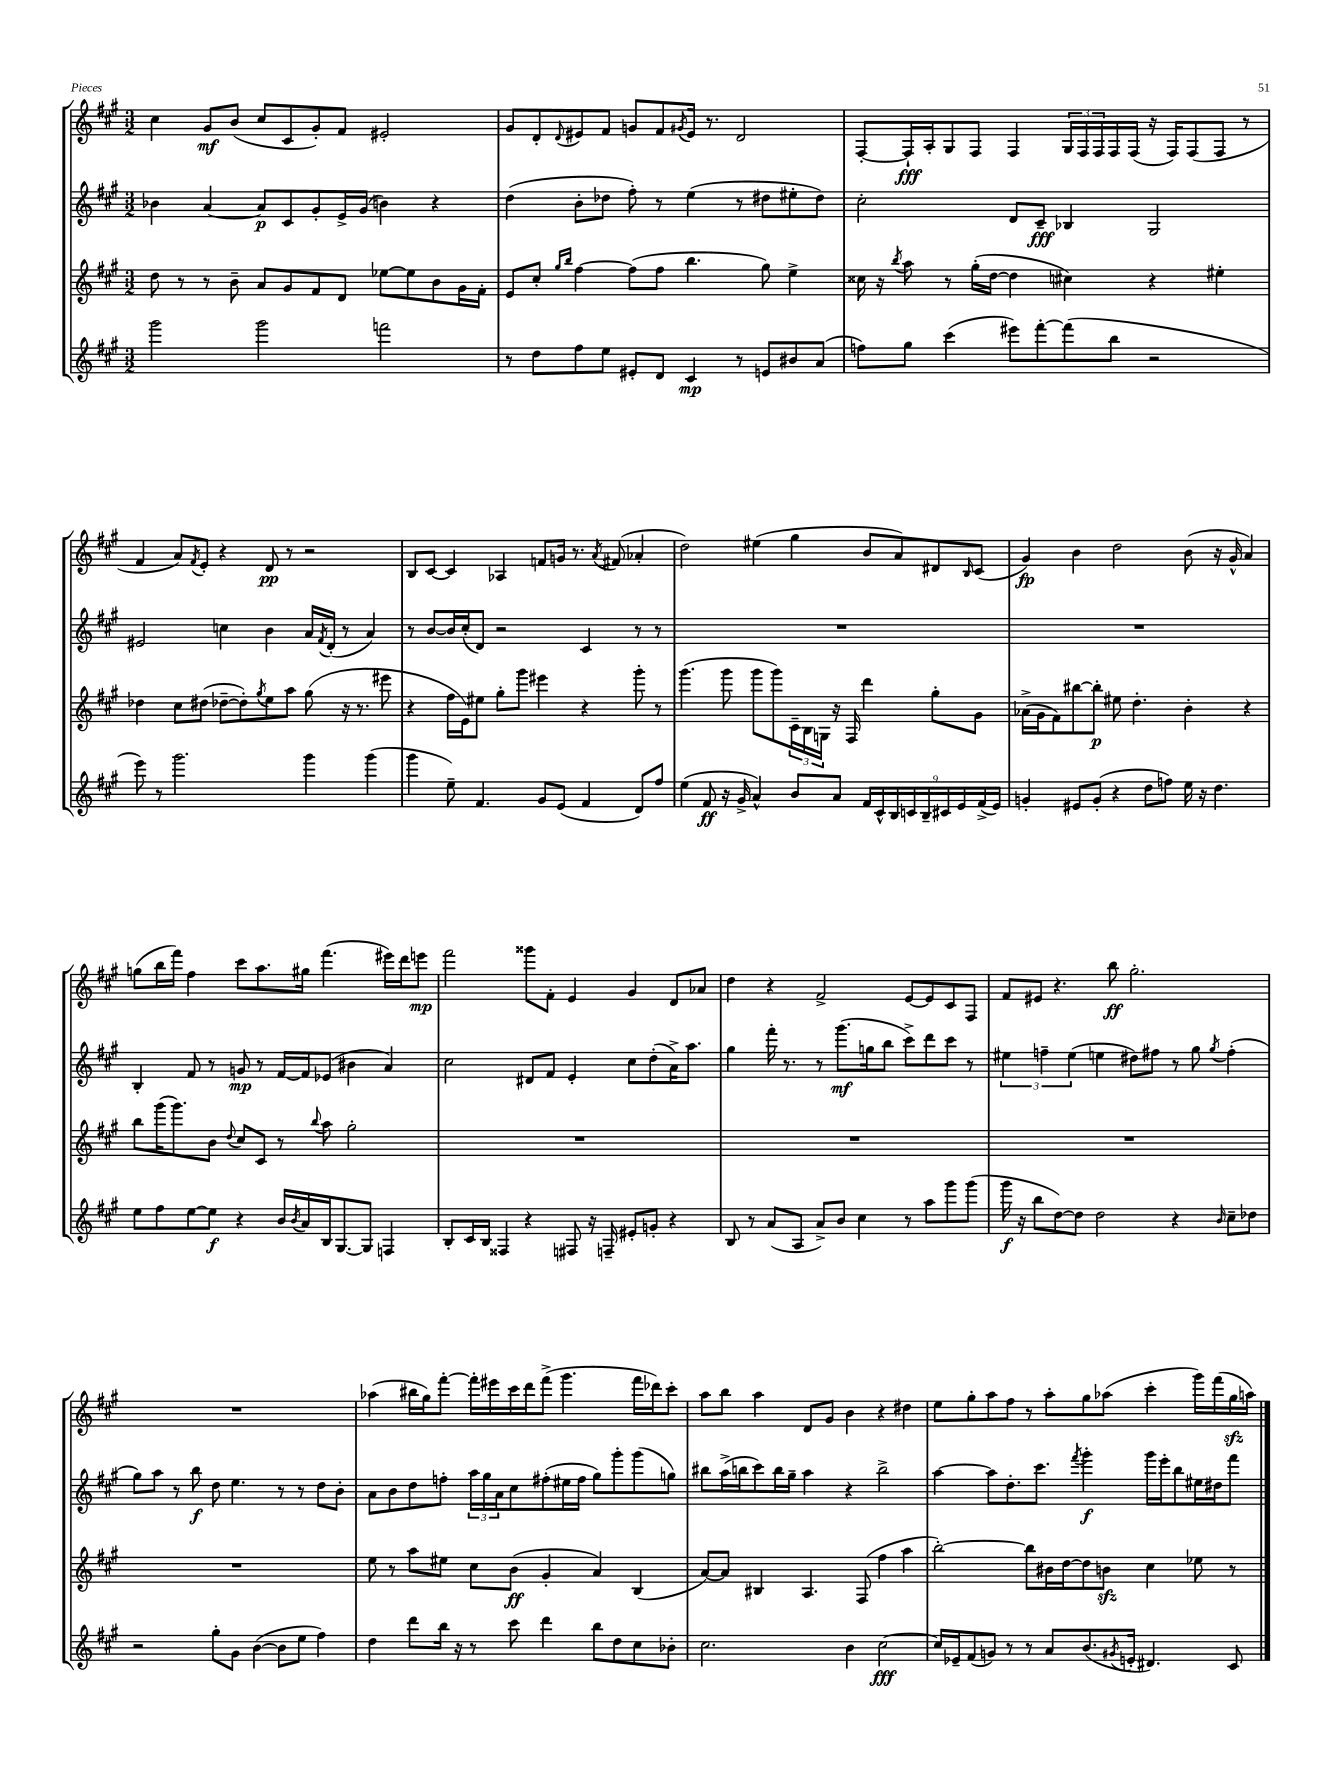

**kern	**dynam	**kern	**dynam	**kern	**dynam	**kern	**dynam
*part4	*part4	*part3	*part3	*part2	*part2	*part1	*part1
*staff4	*staff4	*staff3	*staff3	*staff2	*staff2	*staff1	*staff1
*clefG2	*	*clefG2	*	*clefG2	*	*clefG2	*
*k[f#c#g#]	*	*k[f#c#g#]	*	*k[f#c#g#]	*	*k[f#c#g#]	*
*M3/2	*	*M3/2	*	*M3/2	*	*M3/2	*
=22	=22	=22	=22	=22	=22	=22	=22
2ggg#\	.	8dd\	.	4b-X\	.	4cc#\	.
.	.	8r	.	.	.	.	.
.	.	8r	.	[4a/	.	8g#/L	mf
.	.	8b~\	.	.	.	(8b/J	.
2ggg#\	.	8a/L	.	8a/L]	p	8cc#/L	.
.	.	8g#/	.	8c#/	.	8c#/	.
.	.	8f#/	.	8g#'/	.	8g#'/)	.
.	.	8d/J	.	16e^/L	.	8f#/J	.
.	.	.	.	(16g#/JJ	.	.	.
2fffn\	.	[8ee-X\L	.	4bn\)	.	2e#X'/	.
.	.	8ee-\]	.	.	.	.	.
.	.	8b\	.	4r	.	.	.
.	.	16g#\L	.	.	.	.	.
.	.	16f#'\JJ	.	.	.	.	.
=23	=23	=23	=23	=23	=23	=23	=23
8r	.	8e/L	.	(4dd\	.	8g#/L	.
8dd\L	.	8cc#'/J	.	.	.	8d'/	.
.	.	16qqgg#/LL	.	.	.	.	.
.	.	16qqbb/JJ	.	.	.	8qqd/	.
8ff#\	.	[4ff#\	.	8b'\L	.	8e#X/	.
8ee\J	.	.	.	8dd-X\J	.	8f#/J	.
8e#X'/L	.	(8ff#\L]	.	8ff#'\)	.	8gn/L	.
8d/J	.	8ff#\J	.	8r	.	8f#/	.
.	.	.	.	.	.	8qg#X/	.
4c#/	mp	4.bb\	.	(4ee\	.	16e#/Jk	.
.	.	.	.	.	.	8.r	.
8r	.	.	.	8r	.	2d/	.
8en/L	.	8gg#\)	.	8dd#X\L	.	.	.
8b#X/	.	4ee^\	.	8ee#X'\	.	.	.
(8a/J	.	.	.	8dd#\J)	.	.	.
=24	=24	=24	=24	=24	=24	=24	=24
8ffn\L)	.	16cc##X\	.	2cc#'\	.	[8F#'/L	.
.	.	16r	.	.	.	.	.
.	.	8qbb/	.	.	.	.	.
8gg#\J	.	8aa\	.	.	.	16F#`/L]	fff
.	.	.	.	.	.	16A'/J	.
(4ccc#\	.	8r	.	.	.	8G#/	.
.	.	(16gg#'\LL	.	.	.	8F#/J	.
.	.	[16dd\JJ	.	.	.	.	.
8eee#X\L)	.	4dd\]	.	8d/L	.	4F#/	.
[8fff#'\	.	.	.	8c#~/J	fff	.	.
(8fff#\]	.	4cc#X\)	.	4B-X/	.	24G#/LL	.
.	.	.	.	.	.	24F#/	.
.	.	.	.	.	.	24F#/	.
8bb\J	.	.	.	.	.	16F#/	.
.	.	.	.	.	.	(16F#/JJ	.
2r	.	4r	.	2G#/	.	16r	.
.	.	.	.	.	.	16F#/KL)	.
.	.	.	.	.	.	(8F#/	.
.	.	4ee#X'\	.	.	.	8F#/J	.
.	.	.	.	.	.	8r	.
!!LO:LB:g=z
=25	=25	=25	=25	=25	=25	=25	=25
8eee\)	.	4dd-X\	.	2e#X/	.	4f#/	.
8r	.	.	.	.	.	.	.
2.ggg#\	.	8cc#\L	.	.	.	8a/L)	.
.	.	.	.	.	.	8qf#/	.
.	.	(8dd#X\J	.	.	.	8e'/J	.
.	.	[8dd-X~\L	.	4ccn\	.	4r	.
.	.	8dd-'\])	.	.	.	.	.
.	.	8qgg#/	.	.	.	.	.
.	.	8ee\	.	4b\	.	8d/	pp
.	.	8aa\J	.	.	.	8r	.
4ggg#\	.	(8gg#\	.	16a/LL	.	2r	.
.	.	.	.	8qf#/	.	.	.
.	.	.	.	(16d'/JJ	.	.	.
.	.	16r	.	8r	.	.	.
.	.	8.r	.	.	.	.	.
(4ggg#\	.	.	.	4a/)	.	.	.
.	.	8eee#X\	.	.	.	.	.
=26	=26	=26	=26	=26	=26	=26	=26
4ggg#\	.	4r	.	8r	.	8B/L	.
.	.	.	.	[8b/L	.	[8c#/J	.
8ee~\)	.	16ff#\LL	.	16b/L]	.	4c#/]	.
.	.	16e\J)	.	(16cc#'/J	.	.	.
4.f#/	.	8ee#X\J	.	8d/J)	.	.	.
.	.	8gg#'\L	.	2r	.	4A-X/	.
.	.	8ggg#\J	.	.	.	.	.
8g#/L	.	4eee#X\	.	.	.	8fn/L	.
(8e/J	.	.	.	.	.	16gn/Jk	.
.	.	.	.	.	.	8.r	.
4f#/	.	4r	.	4c#/	.	.	.
.	.	.	.	.	.	8qa/	.
.	.	.	.	.	.	(8f#X/	.
8d/L)	.	8ggg#'\	.	8r	.	4a-X'/	.
8ff#/J	.	8r	.	8r	.	.	.
=27	=27	=27	=27	=27	=27	=27	=27
(4ee\	.	(4.ggg#\	.	1.r	.	2dd\)	.
8f#/	ff	.	.	.	.	.	.
16r	.	8ggg#\	.	.	.	.	.
16g#^/	.	.	.	.	.	.	.
4a^^/)	.	8ggg#\L	.	.	.	(4ee#X\	.
.	.	8ggg#\)	.	.	.	.	.
8b/L	.	24c#~\L	.	.	.	4gg#\	.
.	.	24B\	.	.	.	.	.
.	.	24Gn\JJ	.	.	.	.	.
8a/J	.	16r	.	.	.	.	.
.	.	16F#/	.	.	.	.	.
18f#/LL	.	4ddd\	.	.	.	8b/L	.
18c#^^/	.	.	.	.	.	.	.
18B/	.	.	.	.	.	.	.
.	.	.	.	.	.	8a/)	.
18cn/	.	.	.	.	.	.	.
18B~/	.	.	.	.	.	.	.
.	.	8gg#'\L	.	.	.	8d#X/	.
18c#X/	.	.	.	.	.	.	.
18e/	.	.	.	.	.	.	.
.	.	.	.	.	.	16qqB/	.
.	.	8g#\J	.	.	.	(8c#/J	.
(18f#^/	.	.	.	.	.	.	.
18e/JJ)	.	.	.	.	.	.	.
=28	=28	=28	=28	=28	=28	=28	=28
4gn'/	.	(16a-X^\LL	.	1.r	.	4g#/)	fp
.	.	16g#\J	.	.	.	.	.
.	.	8f#\)	.	.	.	.	.
8e#X/L	.	[8bb#X\	.	.	.	4b\	.
(8g'/J	.	8bb#'\J]	p	.	.	.	.
4r	.	8ee#X\	.	.	.	2dd\	.
.	.	4.dd'\	.	.	.	.	.
8dd\L	.	.	.	.	.	.	.
8ffn\J)	.	.	.	.	.	.	.
16ee\	.	4b'\	.	.	.	(8b\	.
16r	.	.	.	.	.	.	.
4.dd\	.	.	.	.	.	16r	.
.	.	.	.	.	.	16g#^^/	.
.	.	4r	.	.	.	4a/)	.
!!LO:LB:g=z
=29	=29	=29	=29	=29	=29	=29	=29
8ee\L	.	8bb\L	.	4B'/	.	(8ggn\L	.
8ff#\	.	(16ggg#\K	.	.	.	16bb\L	.
.	.	8.ggg#\)	.	.	.	16fff#\JJ)	.
[8ee\	.	.	.	8f#/	.	4ff#\	.
8ee\J]	f	8b\J	.	8r	.	.	.
.	.	8qqdd/	.	.	.	.	.
4r	.	8cc#/L	.	8gn/	mp	8ccc#\L	.
.	.	8c#/J	.	8r	.	8.aa\	.
16b/LL	.	8r	.	[16f#/LL	.	.	.
8qb/	.	.	.	.	.	.	.
16a/	.	.	.	16f#/J]	.	16gg#X\Jk	.
.	.	8qqbb/	.	.	.	.	.
16B/J	.	8aa\	.	(8e-X/J	.	(4.fff#\	.
[8.G#/	.	.	.	.	.	.	.
.	.	2gg#'\	.	4b#X\	.	.	.
8G#/J]	.	.	.	.	.	.	.
4Fn/	.	.	.	4a/)	.	16eee#X\LL)	.
.	.	.	.	.	.	16ddd\J	.
.	.	.	.	.	.	8eeen\J	mp
=30	=30	=30	=30	=30	=30	=30	=30
8B'/L	.	1.r	.	2cc#\	.	2fff#\	.
16c#/L	.	.	.	.	.	.	.
16B/JJ	.	.	.	.	.	.	.
4F##X/	.	.	.	.	.	.	.
4r	.	.	.	8d#X/L	.	8ggg##X\L	.
.	.	.	.	8f#/J	.	8f#'\J	.
8F#X/	.	.	.	4e'/	.	4e/	.
16r	.	.	.	.	.	.	.
16Fn~/	.	.	.	.	.	.	.
8e#X'/L	.	.	.	8cc#\L	.	4g#/	.
8gn'/J	.	.	.	(8dd'\	.	.	.
4r	.	.	.	16a^\K)	.	8d/L	.
.	.	.	.	8.aa\J	.	.	.
.	.	.	.	.	.	8a-X/J	.
=31	=31	=31	=31	=31	=31	=31	=31
8B/	.	1.r	.	4gg#\	.	4dd\	.
8r	.	.	.	.	.	.	.
(8a/L	.	.	.	16fff#'\	.	4r	.
.	.	.	.	8.r	.	.	.
8A/J	.	.	.	.	.	.	.
8a^/L)	.	.	.	8r	.	2f#^/	.
8b/J	.	.	.	(8.ggg#\L	mf	.	.
4cc#\	.	.	.	.	.	.	.
.	.	.	.	16ggn\k	.	.	.
.	.	.	.	8bb\J	.	.	.
8r	.	.	.	8ccc#^\L)	.	[8e/L	.
8aa\L	.	.	.	8ddd\	.	8e/]	.
8ggg#\	.	.	.	8ccc#\J	.	8c#/	.
(8ggg#\J	.	.	.	8r	.	8F#/J	.
=32	=32	=32	=32	=32	=32	=32	=32
16ggg#\	f	1.r	.	6ee#X\	.	8f#/L	.
16r	.	.	.	.	.	.	.
8bb\L	.	.	.	.	.	8e#X/J	.
.	.	.	.	6ffn~\	.	.	.
[8dd\)	.	.	.	.	.	4.r	.
.	.	.	.	(6ee#\	.	.	.
8dd\J]	.	.	.	.	.	.	.
2dd\	.	.	.	4een\	.	.	.
.	.	.	.	.	.	8bb\	ff
.	.	.	.	8dd#X\L)	.	2.gg#'\	.
.	.	.	.	8ff#X\J	.	.	.
4r	.	.	.	8r	.	.	.
.	.	.	.	8gg#\	.	.	.
16qqb/	.	.	.	8qgg#/	.	.	.
8cc#~\L	.	.	.	(4ff#'\	.	.	.
8dd-X\J	.	.	.	.	.	.	.
!!LO:LB:g=z
=33	=33	=33	=33	=33	=33	=33	=33
2r	.	1.r	.	8gg#\L)	.	1.r	.
.	.	.	.	8aa\J	.	.	.
.	.	.	.	8r	.	.	.
.	.	.	.	8bb\	f	.	.
8gg#'\L	.	.	.	8dd\	.	.	.
8g#\J	.	.	.	4.ee\	.	.	.
([4b\	.	.	.	.	.	.	.
8b\L]	.	.	.	8r	.	.	.
8ee\J	.	.	.	8r	.	.	.
4ff#\)	.	.	.	8dd\L	.	.	.
.	.	.	.	8b'\J	.	.	.
=34	=34	=34	=34	=34	=34	=34	=34
4dd\	.	8ee\	.	8a\L	.	(4aa-X\	.
.	.	8r	.	8b\	.	.	.
8ddd\L	.	8aa\L	.	8dd\	.	16bb#X\LL	.
.	.	.	.	.	.	16gg#\J)	.
16bb\Jk	.	8ee#X\J	.	8ffn'\J	.	[8fff#'\J	.
16r	.	.	.	.	.	.	.
8r	.	8cc#\L	.	24aa\LL	.	16fff#'\LL]	.
.	.	.	.	24gg#\	.	.	.
.	.	.	.	.	.	16eee#X\	.
.	.	.	.	24a\J	.	.	.
8ccc#\	.	(8b\J	ff	8cc#\	.	16ccc#\	.
.	.	.	.	.	.	16ddd\J	.
4ddd\	.	4g#'/	.	(8ff#X'\	.	(8fff#^\J	.
.	.	.	.	16ee#X\L	.	4.ggg#\	.
.	.	.	.	16ff#\JJ	.	.	.
8bb\L	.	4a/)	.	8gg#\L)	.	.	.
8dd\	.	.	.	8ggg#'\	.	.	.
8cc#\	.	(4B/	.	(8ggg#\	.	16fff#\LL	.
.	.	.	.	.	.	16ddd-X\J)	.
8b-X'\J	.	.	.	8ggn\J)	.	8ccc#'\J	.
=35	=35	=35	=35	=35	=35	=35	=35
2.cc#\	.	[8a/L)	.	8bb#X\L	.	8aa\L	.
.	.	8a/J]	.	(16aa^\L	.	8bb\J	.
.	.	.	.	16bbn\J	.	.	.
.	.	4B#X/	.	8ccc#\)	.	4aa\	.
.	.	.	.	16bb\L	.	.	.
.	.	.	.	16gg#~\JJ	.	.	.
.	.	4.A/	.	4aa\	.	8d/L	.
.	.	.	.	.	.	8g#/J	.
4b\	.	.	.	4r	.	4b\	.
.	.	(8F#/	.	.	.	.	.
[2cc#\	fff	4ff#\	.	2bb^\	.	4r	.
.	.	4aa\	.	.	.	4dd#X\	.
=36	=36	=36	=36	=36	=36	=36	=36
16cc#/LL]	.	[2bb'\)	.	[4aa\	.	8ee\L	.
16e-X~/J	.	.	.	.	.	.	.
(8f#/	.	.	.	.	.	8gg#'\	.
8gn/J)	.	.	.	8aa\L]	.	8aa\	.
8r	.	.	.	8.dd'\	.	8ff#\J	.
8r	.	8bb\L]	.	.	.	8r	.
.	.	.	.	8.ccc#\J	.	.	.
8a/L	.	16b#X\L	.	.	.	8aa'\L	.
.	.	[16dd\J	.	.	.	.	.
.	.	.	.	8qfff#/	.	.	.
(8.b/	.	8dd\]	.	4ggg#'\	f	8gg#\	.
.	.	8bnzz\J	.	.	.	(8aa-X\J	.
8qg#X/	.	.	.	.	.	.	.
16en'/Jk	.	.	.	.	.	.	.
4.d#X/)	.	4cc#\	.	16ggg#\LL	.	4ccc#'\	.
.	.	.	.	16eee'\J	.	.	.
.	.	.	.	8bb\	.	.	.
.	.	8ee-X\	.	16ee#X\L	.	16ggg#\LL)	.
.	.	.	.	16dd#X\J	.	(16fff#\	.
8c#/	.	8r	.	8fff#\J	.	16gg#zz\	.
.	.	.	.	.	.	16aan\JJ)	.
==	==	==	==	==	==	==	==
*-	*-	*-	*-	*-	*-	*-	*-
